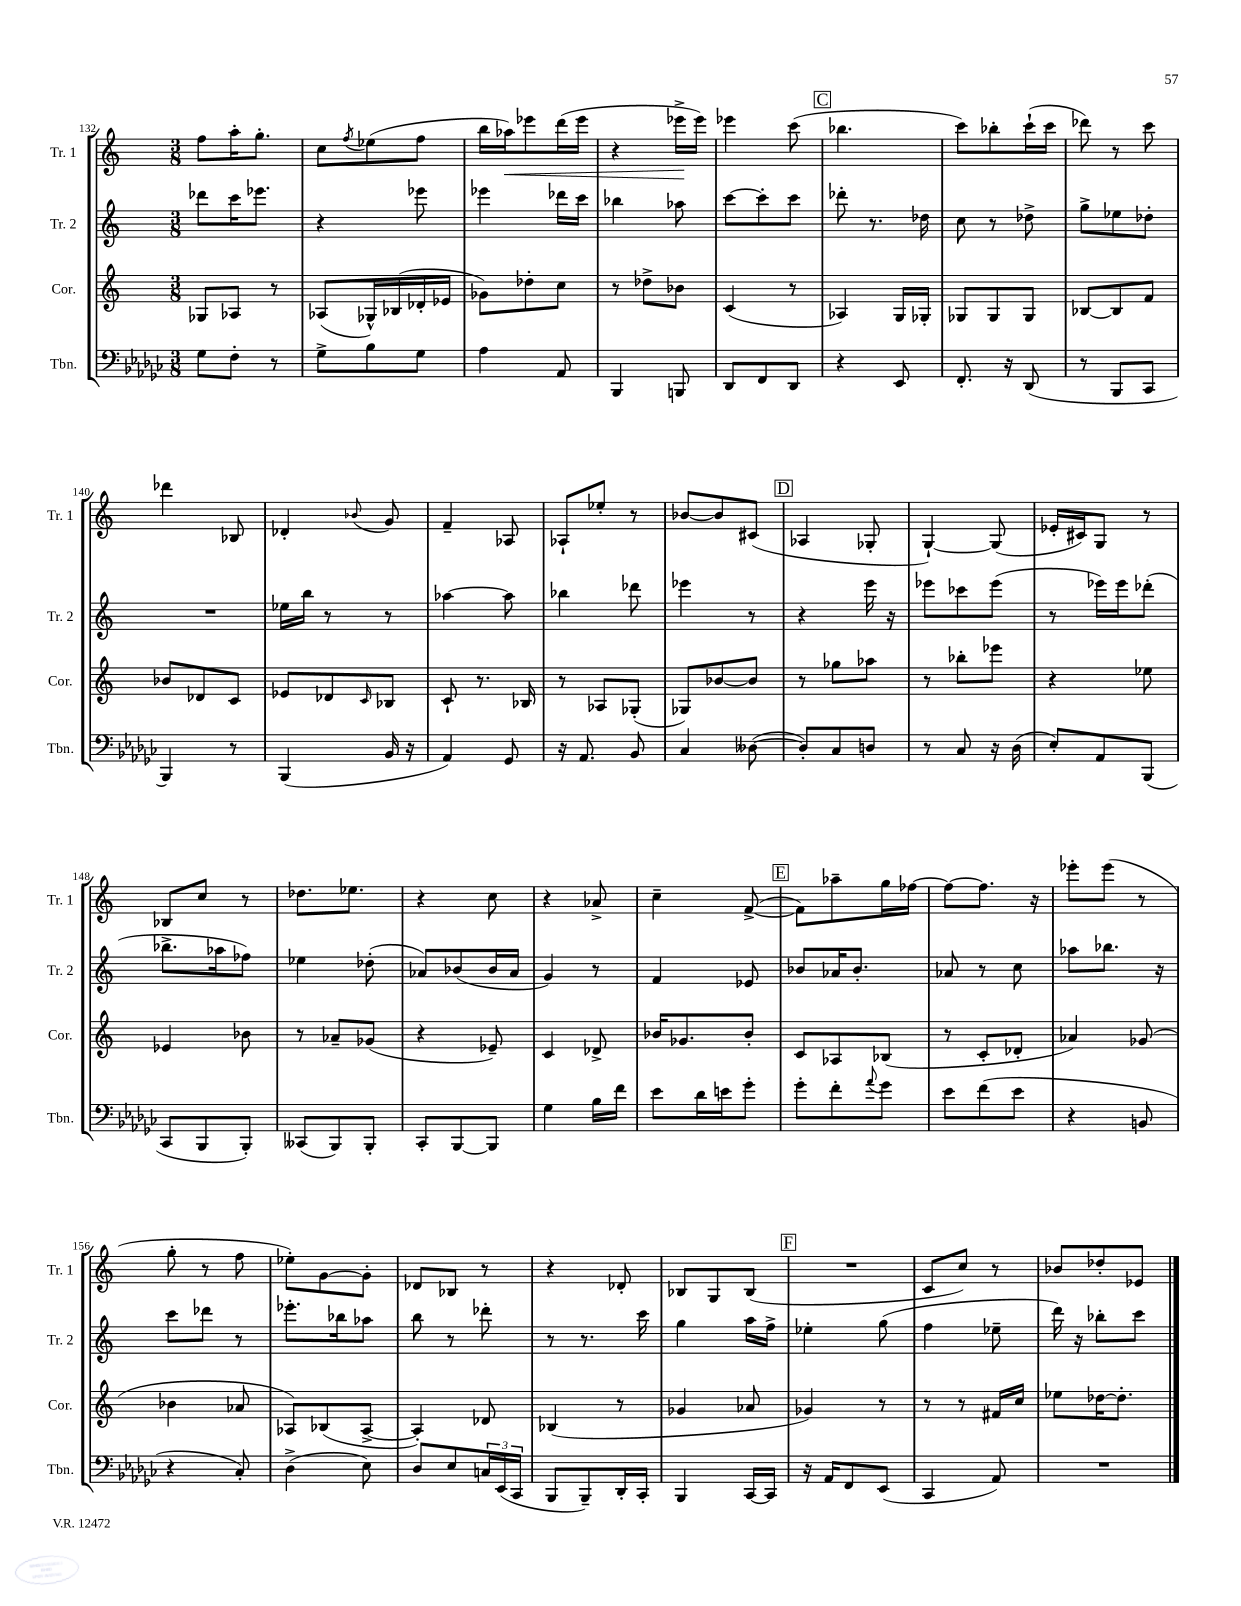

**kern	**kern	**kern	**kern	**dynam
*part4	*part3	*part2	*part1	*part1
*staff4	*staff3	*staff2	*staff1	*staff1
*I"Tbn.	*I"Cor.	*I"Tr. 2	*I"Tr. 1	*
*I'Tbn.	*I'Cor.	*I'Tr. 2	*I'Tr. 1	*
*clefF4	*clefG2	*clefG2	*clefG2	*
*k[b-e-a-d-g-c-]	*k[]	*k[]	*k[]	*
*M3/8	*M3/8	*M3/8	*M3/8	*
=132	=132	=132	=132	=132
8G-\L	8G-X/L	8ddd-X\L	8ff\L	.
8F'\J	8A-X/J	16ccc\K	16aa'\K	.
.	.	8.eee-X\J	8.gg'\J	.
8r	8r	.	.	.
=133	=133	=133	=133	=133
8G-^\L	(8A-X/L	4r	8cc\L	.
.	.	.	8qff/	.
8B-\	16G-X^^/L)	.	(8ee-X\	.
.	(16B-X/	.	.	.
8G-\J	16d-X'/	8eee-X\	8ff\J	.
.	16e-X/JJ	.	.	.
=134	=134	=134	=134	=134
4A-\	8g-X\L)	4eee-X\	16bb\LL	.
!	!	!	!	!LO:HP:b
.	.	.	16aa-X\J)	<
.	8dd-X'\	.	8eee-X\	.
8AA-/	8cc\J	16ddd-X\LL	(16ddd\L	.
.	.	16ccc\JJ	16eee-\JJ	.
=135	=135	=135	=135	=135
4BBB-/	8r	4bb-X\	4r	.
.	8dd-X^\L	.	.	.
8BBBn/	8b-X\J	8aa-X\	16eee-X^\LL	.
.	.	.	16eee-\JJ)	[
=136	=136	=136	=136	=136
8DD-/L	(4c/	[8ccc\L	4eee-X\	.
8FF/	.	8ccc'\]	.	.
8DD-/J	8r	8ccc\J	(8ccc\	.
!!LO:REH:place=s1:t=C
=137	=137	=137	=137	=137
4r	4A-X/)	8ddd-X'\	4.bb-X\	.
.	.	8.r	.	.
8EE-/	16G/LL	.	.	.
.	16G-X'/JJ	16dd-X\	.	.
=138	=138	=138	=138	=138
8.FF'/	8G-X/L	8cc\	8ccc\L)	.
.	8G-/	8r	8bb-X'\	.
16r	.	.	.	.
(8DD-/	8G-/J	8dd-X^\	(16ccc`\L	.
.	.	.	16ccc\JJ	.
=139	=139	=139	=139	=139
8r	[8B-X/L	8gg^\L	8ddd-X\)	.
8BBB-/L	8B-/]	8ee-X\	8r	.
8CC-/J	8f/J	8dd-X'\J	8ccc\	.
!!LO:LB:g=z
=140	=140	=140	=140	=140
4BBB-/)	8b-X/L	4.r	4ddd-X\	.
.	8d-X/	.	.	.
8r	8c/J	.	8B-X/	.
=141	=141	=141	=141	=141
(4BBB-/	8e-X/L	16ee-X\LL	4d-X'/	.
.	.	16bb\JJ	.	.
.	8d-X/	8r	.	.
.	16qqc/	.	8qqb-X/	.
16BB-/	8B-X/J	8r	8g/	.
16r	.	.	.	.
=142	=142	=142	=142	=142
4AA-/)	8c`/	[4aa-X\	4f~/	.
.	8.r	.	.	.
8GG-/	.	8aa-\]	8A-X/	.
.	16B-X/	.	.	.
=143	=143	=143	=143	=143
16r	8r	4bb-X\	8A-X`/L	.
8.AA-/	.	.	.	.
.	8A-X/L	.	8ee-X'/J	.
8BB-/	(8G-X'/J	8ddd-X\	8r	.
=144	=144	=144	=144	=144
4C-/	8G-X/L)	4eee-X\	[8b-X/L	.
.	[8b-X/	.	8b-/]	.
([8D--X\	8b-/J]	8r	(8c#X/J	.
!!LO:REH:place=s1:t=D
=145	=145	=145	=145	=145
8D--'/L])	8r	4r	4A-X/	.
8C-/	8gg-X\L	.	.	.
8Dn/J	8aa-X\J	16eee\	8G-X'/	.
.	.	16r	.	.
=146	=146	=146	=146	=146
8r	8r	8eee-X\L	[4G`/)	.
8C-/	8bb-X'\L	8ccc-X\	.	.
16r	8eee-X\J	(8eee-\J	(8G/]	.
(16D-\	.	.	.	.
=147	=147	=147	=147	=147
8E-'/L)	4r	8r	16e-X'/LL	.
.	.	.	16c#X/J)	.
8AA-/	.	16eee-X\LL)	8G/J	.
.	.	16eee-\J	.	.
(8BBB-/J	8ee-X\	(8ddd-X'\J	8r	.
!!LO:LB:g=z
=148	=148	=148	=148	=148
8CC-/L	4e-X/	8.bb-X^\L	8B-X/L	.
8BBB-/	.	.	8cc/J	.
.	.	16aa-X\k	.	.
8BBB-'/J)	8b-X\	8ff-X\J)	8r	.
=149	=149	=149	=149	=149
(8CC--X/L	8r	4ee-X\	8.dd-X\L	.
8BBB-/)	8a-X~/L	.	.	.
.	.	.	8.ee-X\J	.
8BBB-'/J	(8g-X/J	(8dd-X'\	.	.
=150	=150	=150	=150	=150
8CC-'/L	4r	8a-X/L)	4r	.
[8BBB-/	.	(8b-X/	.	.
8BBB-/J]	8e-X~/)	16b-/L	8cc\	.
.	.	16a-/JJ	.	.
=151	=151	=151	=151	=151
4G-\	4c/	4g/)	4r	.
16B-\LL	8d-X^/	8r	8a-X^/	.
16f\JJ	.	.	.	.
=152	=152	=152	=152	=152
8e-\L	16b-X/KL	4f/	4cc~\	.
.	8.g-X/	.	.	.
16d-\L	.	.	.	.
16en\J	.	.	.	.
8g-'\J	8b-'/J	8e-X/	([8f^/	.
!!LO:REH:place=s1:t=E
=153	=153	=153	=153	=153
8g-'\L	8c/L	8b-X/L	8f\L])	.
8f'\	8A-X/	16a-X/K	8aa-X~\	.
.	.	8.b-'/J	.	.
8qqa-/	.	.	.	.
8g-\J	(8B-X/J	.	16gg\L	.
.	.	.	[16ff-X\JJ	.
=154	=154	=154	=154	=154
8e-\L	8r	8a-X/	8ff-\L_	.
(8f\	8c'/L	8r	8.ff-\J]	.
8e-\J	8d-X'/J	8cc\	.	.
.	.	.	16r	.
=155	=155	=155	=155	=155
4r	4a-X/)	8aa-X\L	8eee-X'\L	.
.	.	8.bb-X\J	(8eee-\J	.
8BBn/	(8g-X/	.	8r	.
.	.	16r	.	.
!!LO:LB:g=z
=156	=156	=156	=156	=156
4r	4b-X\	8ccc\L	8gg'\	.
.	.	8ddd-X\J	8r	.
8C-'/)	8a-X/	8r	8ff\	.
=157	=157	=157	=157	=157
(4D-^\	8A-X/L)	8.eee-X'\L	8ee-X'\L)	.
.	(8B-X/	.	[8g\	.
.	.	16bb-X\k	.	.
8E-\)	[8A-^/J	8aa-X\J	8g'\J]	.
=158	=158	=158	=158	=158
8D-/L	4A-'/])	8bb\	8d-X/L	.
8E-/	.	8r	8B-X/J	.
24Cn/L	8d-X/	8ddd-X'\	8r	.
(24EE-/	.	.	.	.
24CC-/JJ	.	.	.	.
=159	=159	=159	=159	=159
8BBB-/L	(4B-X/	8r	4r	.
8BBB-~/)	.	8.r	.	.
16DD-'/L	8r	.	8d-X'/	.
16CC-'/JJ	.	16ccc\	.	.
=160	=160	=160	=160	=160
4BBB-/	4g-X/	4gg\	8B-X/L	.
.	.	.	8G/	.
[16CC-/LL	8a-X/	16aa\LL	(8B-/J	.
16CC-/JJ]	.	16ff^\JJ	.	.
!!LO:REH:place=s1:t=F
=161	=161	=161	=161	=161
16r	4g-X/)	4ee-X'\	4.r	.
16AA-/KL	.	.	.	.
8FF/	.	.	.	.
(8EE-/J	8r	(8gg\	.	.
=162	=162	=162	=162	=162
4CC-/	8r	4ff\	8c/L	.
.	8r	.	8cc/J)	.
8AA-/)	16f#X/LL	8ee-X~\	8r	.
.	16cc/JJ	.	.	.
=163	=163	=163	=163	=163
4.r	8ee-X\L	16ddd\)	8b-X/L	.
.	.	16r	.	.
.	[16dd-X\K	8bb-X'\L	8dd-X'/	.
.	8.dd-'\J]	.	.	.
.	.	8ccc\J	8e-X/J	.
==	==	==	==	==
*-	*-	*-	*-	*-
